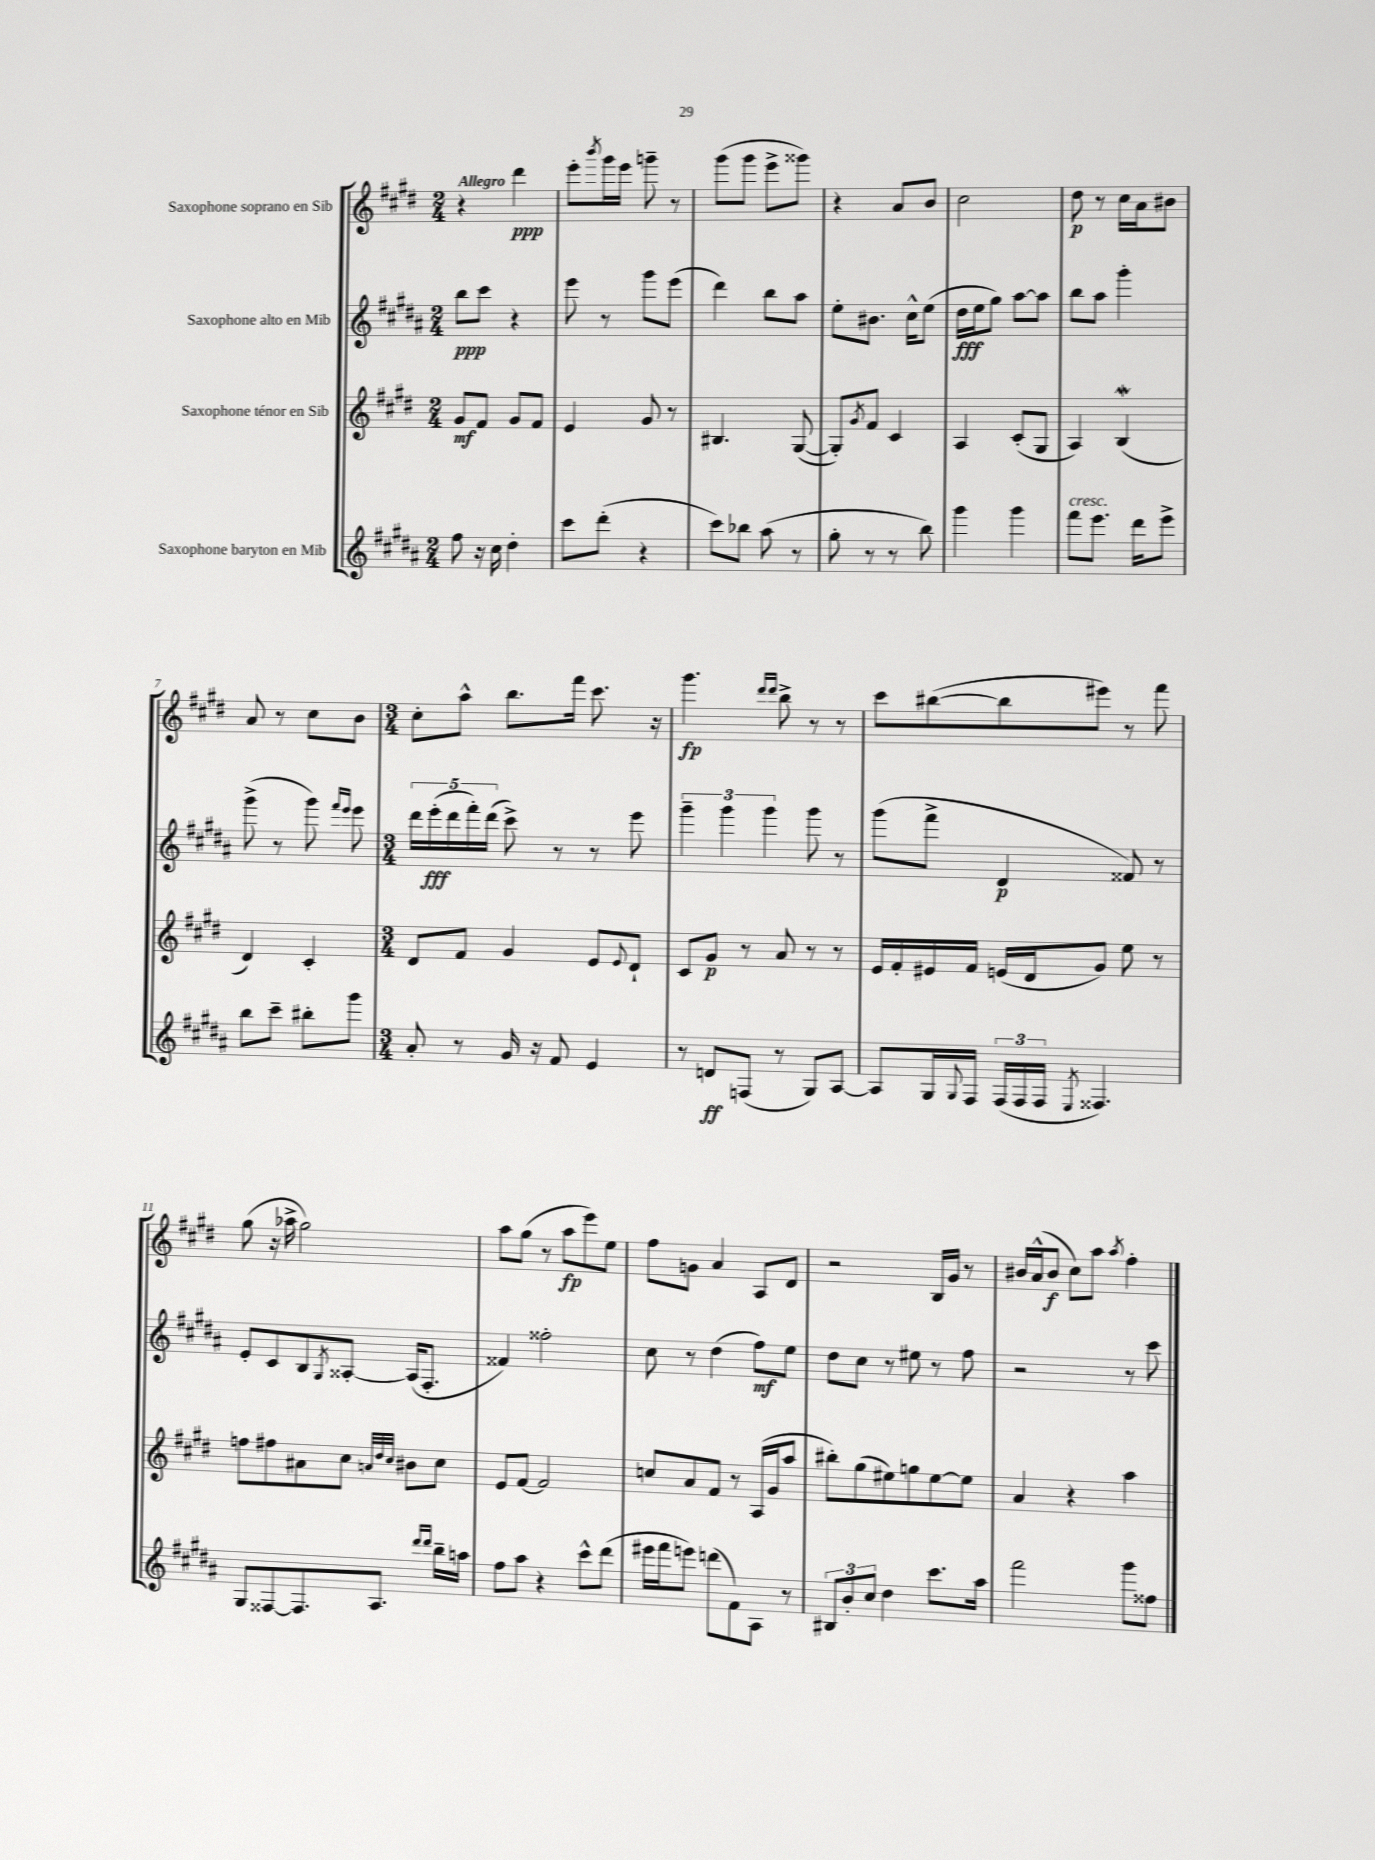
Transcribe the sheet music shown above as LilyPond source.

<<
\new StaffGroup <<
\new Staff = "s0" \with { instrumentName = "Saxophone soprano en Sib" } {
    \clef treble \key e \major \numericTimeSignature \time 2/4 \tempo "Allegro"
    r4 dis'''4\ppp |
    e'''8-. \acciaccatura { b'''8 } gis'''16 e'''16 g'''8-- r8 |
    gis'''8( gis'''8 e'''8-> gisis'''8) |
    r4 a'8 b'8 |
    cis''2 |
    dis''8\p r8 cis''16 a'16 bis'8 |
    a'8 r8 cis''8 b'8 |
    \numericTimeSignature \time 3/4 cis''8-. a''8-^ b''8. fis'''16 cis'''8. r16 |
    gis'''4.\fp \grace { dis'''16 dis'''16 } b''8-> r8 r8 |
    cis'''8 bis''8~( bis''8 eis'''8) r8 fis'''8 |
    gis''8( r16 aes''16-> gis''2) |
    a''8 gis''8( r8 a''8\fp e'''8) e''8 |
    fis''8 g'8 a'4 a8 dis'8 |
    r2 b16 gis'16 r8 |
    bis'16 a'16-^( bis'8\f cis''8) a''8 \acciaccatura { a''8 } fis''4-. \bar "|." |
}
\new Staff = "s1" \with { instrumentName = "Saxophone alto en Mib" } {
    \clef treble \key b \major \numericTimeSignature \time 2/4
    b''8\ppp cis'''8 r4 |
    e'''8 r8 gis'''8 e'''8( |
    dis'''4) b''8 ais''8 |
    e''8-. bis'8. cis''16-^ e''8( |
    dis''16\fff e''16 gis''8) ais''8~ ais''8 |
    b''8 ais''8 gis'''4-. |
    gis'''8->( r8 gis'''8) \grace { fis'''16 e'''16 } e'''8 |
    \numericTimeSignature \time 3/4 \tuplet 5/4 { dis'''16 e'''16-.\fff( dis'''16 fis'''16-.) dis'''16( } cis'''8->) r8 r8 e'''8 |
    \tuplet 3/2 { gis'''4-- gis'''4 gis'''4 } gis'''8 r8 |
    gis'''8( fis'''8-> dis'4\p fisis'8) r8 |
    e'8-. cis'8 b8 \acciaccatura { gis8 } aisis8~-. aisis16( fis8.-. |
    fisis'4) fisis''2-. |
    cis''8 r8 dis''4( fis''8\mf) e''8 |
    dis''8 cis''8 r8 eis''8 r8 fis''8 |
    r2 r8 cis'''8 \bar "|." |
}
\new Staff = "s2" \with { instrumentName = "Saxophone ténor en Sib" } {
    \clef treble \key e \major \numericTimeSignature \time 2/4
    gis'8\mf fis'8 gis'8 fis'8 |
    e'4 gis'8 r8 |
    bis4. gis8~( |
    gis8-.) \acciaccatura { gis'8 } fis'8 cis'4 |
    a4 cis'8-.( gis8 |
    a4) b4\mordent( |
    dis'4) cis'4-. |
    \numericTimeSignature \time 3/4 dis'8 fis'8 gis'4 e'8 \appoggiatura { e'8 } dis'8-! |
    cis'8 gis'8\p r8 a'8 r8 r8 |
    e'16 fis'16-. eis'16 fis'16 e'16( dis'16 gis'8) e''8 r8 |
    f''8 fis''8 ais'8 cis''8 \grace { a'32 dis''32 cis''32 } bis'8 cis''8 |
    e'8 fis'8~ fis'2 |
    c''8 a'8 fis'8 r8 a16( gis'16 a''8 |
    bis''8-.) gis''8( eis''8) g''8 eis''8~ eis''8 |
    a'4 r4 a''4 \bar "|." |
}
\new Staff = "s3" \with { instrumentName = "Saxophone baryton en Mib" } {
    \clef treble \key b \major \numericTimeSignature \time 2/4
    fis''8 r16 cis''16 dis''4-. |
    cis'''8 dis'''8-.( r4 |
    cis'''8) bes''8 ais''8( r8 |
    gis''8-. r8 r8 b''8) |
    gis'''4 gis'''4 |
    fis'''8^\markup { \italic "cresc." } e'''8. dis'''16 e'''8-> |
    b''8 cis'''8-- bis''8-. gis'''8 |
    \numericTimeSignature \time 3/4 ais'8-. r8 gis'16 r16 fis'8 e'4 |
    r8 d'8\ff f8( r8 gis8) ais8~ |
    ais8 gis16 \appoggiatura { gis8 } fis16 \tuplet 3/2 { fis16( fis16 fis16 } \acciaccatura { e8 } fisis4.) |
    gis8 fisis8~ fisis8. ais8. \grace { dis'''16 dis'''16 } b''16-- a''16 |
    fis''8 ais''8 r4 cis'''8-^ dis'''8( |
    eis'''16 fis'''16 e'''8) d'''8( fis'8) ais8 r8 |
    \tuplet 3/2 { bis8 b'8-. cis''8 } dis''4 cis'''8. ais''16 |
    fis'''2 gis'''8 fisis''8 \bar "|." |
}
>>
>>
